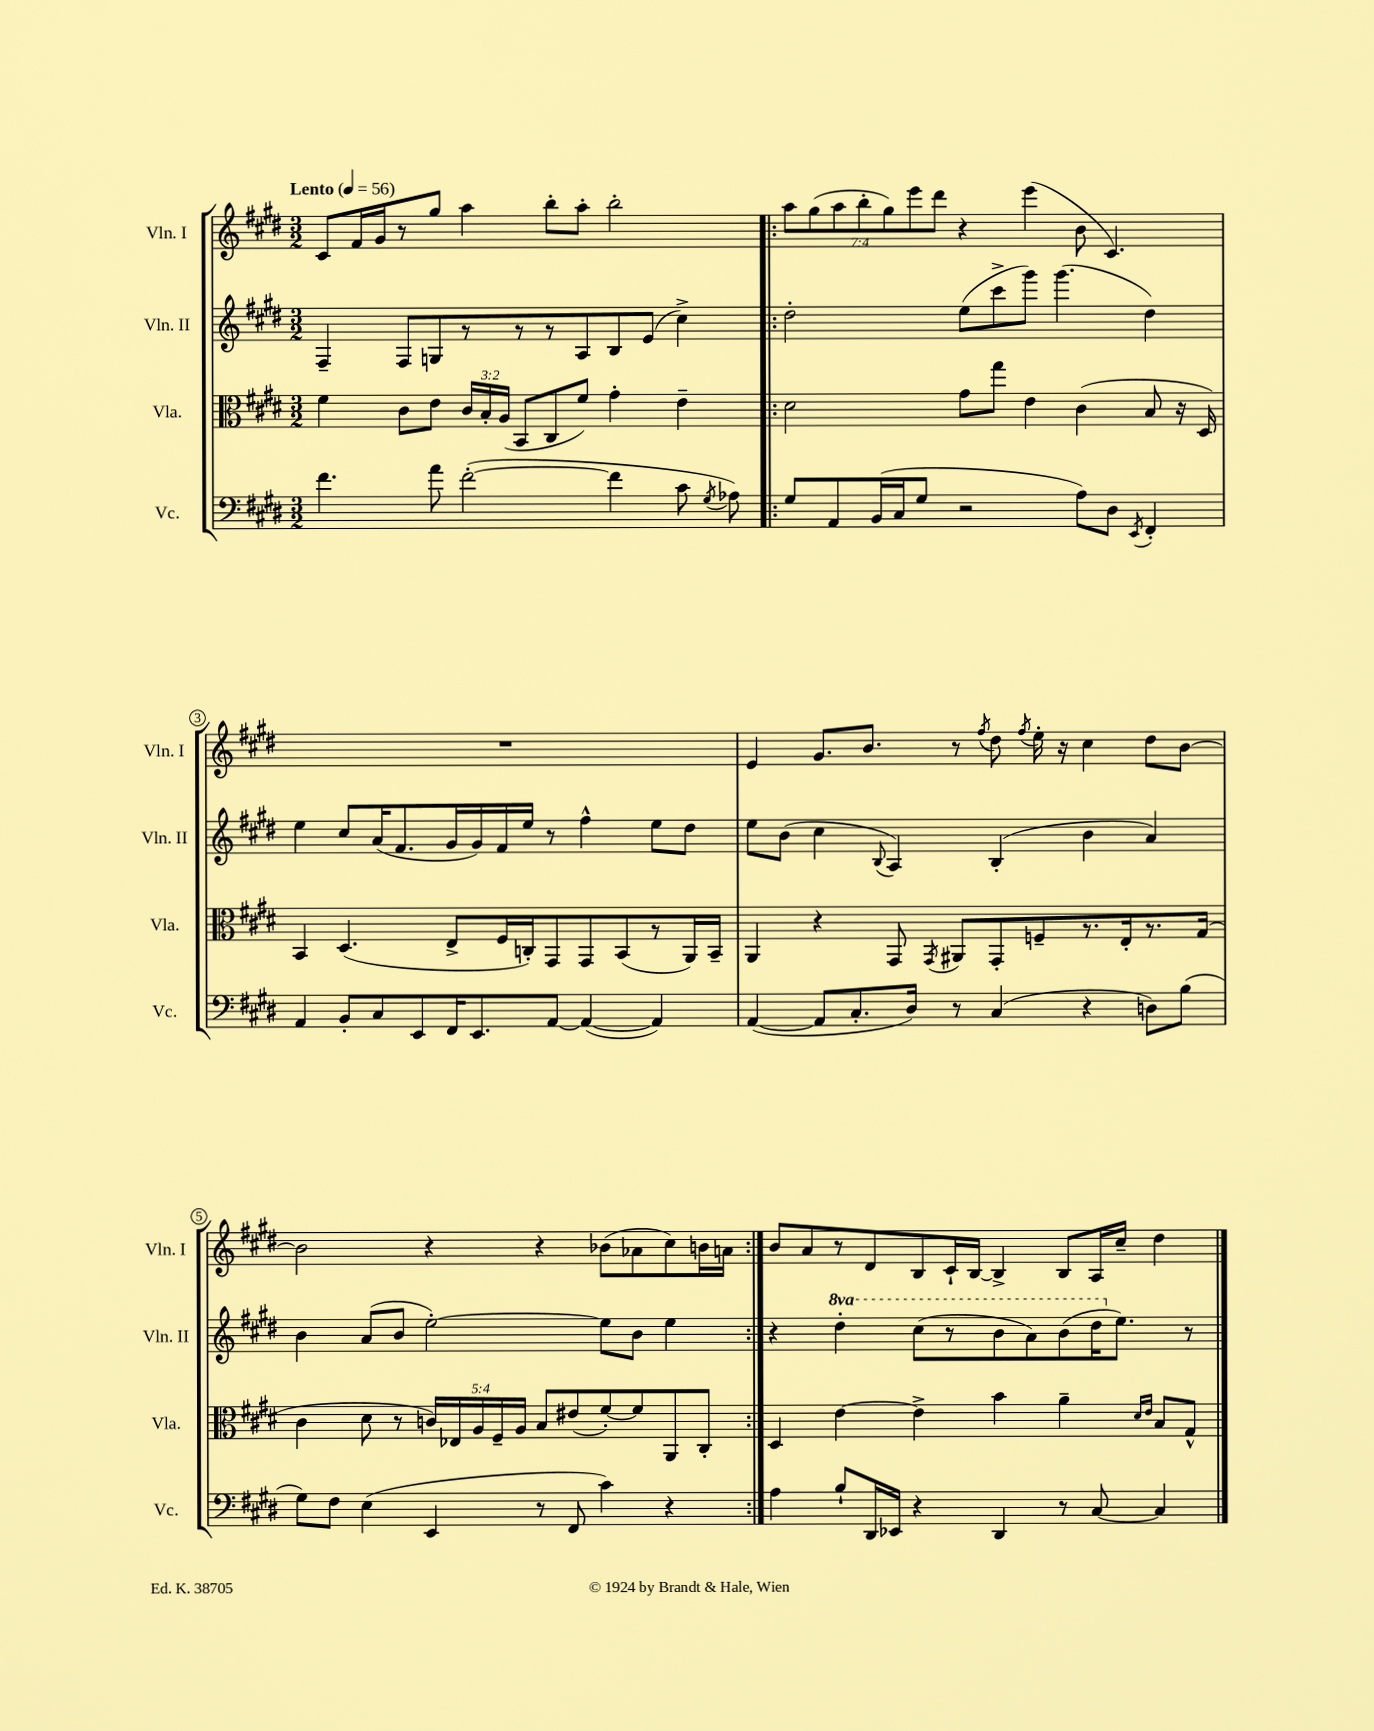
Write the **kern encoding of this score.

**kern	**kern	**kern	**kern
*staff4	*staff3	*staff2	*staff1
*clefF4	*clefC3	*clefG2	*clefG2
*k[f#c#g#d#]	*k[f#c#g#d#]	*k[f#c#g#d#]	*k[f#c#g#d#]
*M3/2	*M3/2	*M3/2	*M3/2
*MM56	*MM56	*MM56	*MM56
4.f#\	4f#\	4F#~/	8c#/L
.	.	.	16f#/L
.	.	.	16g#/J
.	8c#\L	8F#/L	8r
8a\	8e\J	8G/	8gg#/J
([2f#'\	24c#/LL	8r	4aa\
.	24B'/	.	.
.	(24A/JJ	.	.
.	8BB/L	8r	.
.	8C#/	8r	8bb'\L
.	8f#/J)	8A/	8aa'\J
4f#\]	4g#'\	8B/	2bb'\
.	.	(8e/J	.
8c#\	4e~\	4cc#^\)	.
8qG#/	.	.	.
8A-\)	.	.	.
=!|:	=!|:	=!|:	=!|:
8G#/L	2d#\	2dd#'\	14aa\L
.	.	.	(14gg#\
8AA/	.	.	.
.	.	.	14aa\
.	.	.	14bb'\
(16BB/L	.	.	.
.	.	.	14gg#\)
16C#/J	.	.	.
.	.	.	14eee\
8G#/J	.	.	.
.	.	.	14ddd#\J
2r	8g#\L	(8ee\L	4r
.	8gg#\J	8ccc#^\	.
.	4e\	8ggg#\J)	(4eee\
.	.	(4.ggg#\	.
8A\L)	(4c#\	.	8b\
8D#\J	.	.	4.c#/)
8qEE/	.	.	.
4FF#'/	8B/	4dd#\)	.
.	16r	.	.
.	16D#/)	.	.
=	=	=	=
4AA/	4BB/	4ee\	1.r
8BB'/L	(4.D#/	8cc#/L	.
8C#/	.	(16a/K	.
.	.	8.f#/	.
8EE/	.	.	.
16FF#/K	8E^/L	16g#/L	.
8.EE/	.	16g#/)	.
.	16F#/L	16f#/	.
.	16C'/J)	16ee/JJ	.
[8AA/J	8GG#/	8r	.
(4AA/_	8GG#/	4ff#^^\	.
.	(8BB/	.	.
4AA/])	8r	8ee\L	.
.	16AA/L)	8dd#\J	.
.	16BB~/JJ	.	.
=	=	=	=
([4AA/	4AA/	8ee\L	4e/
.	.	(8b\J	.
8AA/]L	4r	4cc#\	8.g#/L
8.C#'/	.	.	.
.	.	.	8.b/J
.	.	8qqB/	.
.	8GG#/	4A/)	.
16D#/Jk)	.	.	.
.	8qGG#/	.	.
8r	8AA#/L	.	8r
.	.	.	8qff#/
(4C#/	8GG#'/	(4B'/	8dd#\
.	.	.	8qff#/
.	8F~/	.	16ee'\
.	.	.	16r
4r	8.r	4b\	4cc#\
.	16E'/k	.	.
8D\L)	8.r	4a/)	8dd#\L
(8B\J	.	.	[8b\J
.	(16G#/Jk	.	.
=	=	=	=
8G#\L)	4c#\	4b\	2b\]
8F#\J	.	.	.
(4E\	8d#\	(8a/L	.
.	8r	8b/J	.
4EE/	20c/LL)	[2ee'\)	4r
.	20E-/	.	.
.	20A/	.	.
.	20F#~/	.	.
.	20A/JJ	.	.
8r	8B/L	.	4r
8FF#/	(8e#/	.	.
4c#\)	[8f#'/)	8ee\]L	(8b-\L
.	8f#/]	8b\J	8a-\
4r	8AA/	4ee\	8cc#\)
.	8C#'/J	.	16b\L
.	.	.	16a\JJ
=:|!	=:|!	=:|!	=:|!
4A\	4D#/	4r	8b/L
.	.	.	8a/
8B`/L	[4e\	4ddd#'\	8r
16DD#/L	.	.	8d#/
16EE-/JJ	.	.	.
4r	4e^\]	(8ccc#\L	8B/
.	.	8r	16c#`/L
.	.	.	[16B/JJ
4DD#/	4b\	8bb\	4B^/]
.	.	8aa\)	.
8r	4a~\	(8bb\	8B/L
[8C#/	.	16ddd#\K	16A/L
.	.	8.ee\J)	16cc#~/JJ
.	16qqd#/LL	.	.
.	16qqe/JJ	.	.
4C#/]	8B/L	.	4dd#\
.	8G#^^/J	8r	.
==	==	==	==
*-	*-	*-	*-
